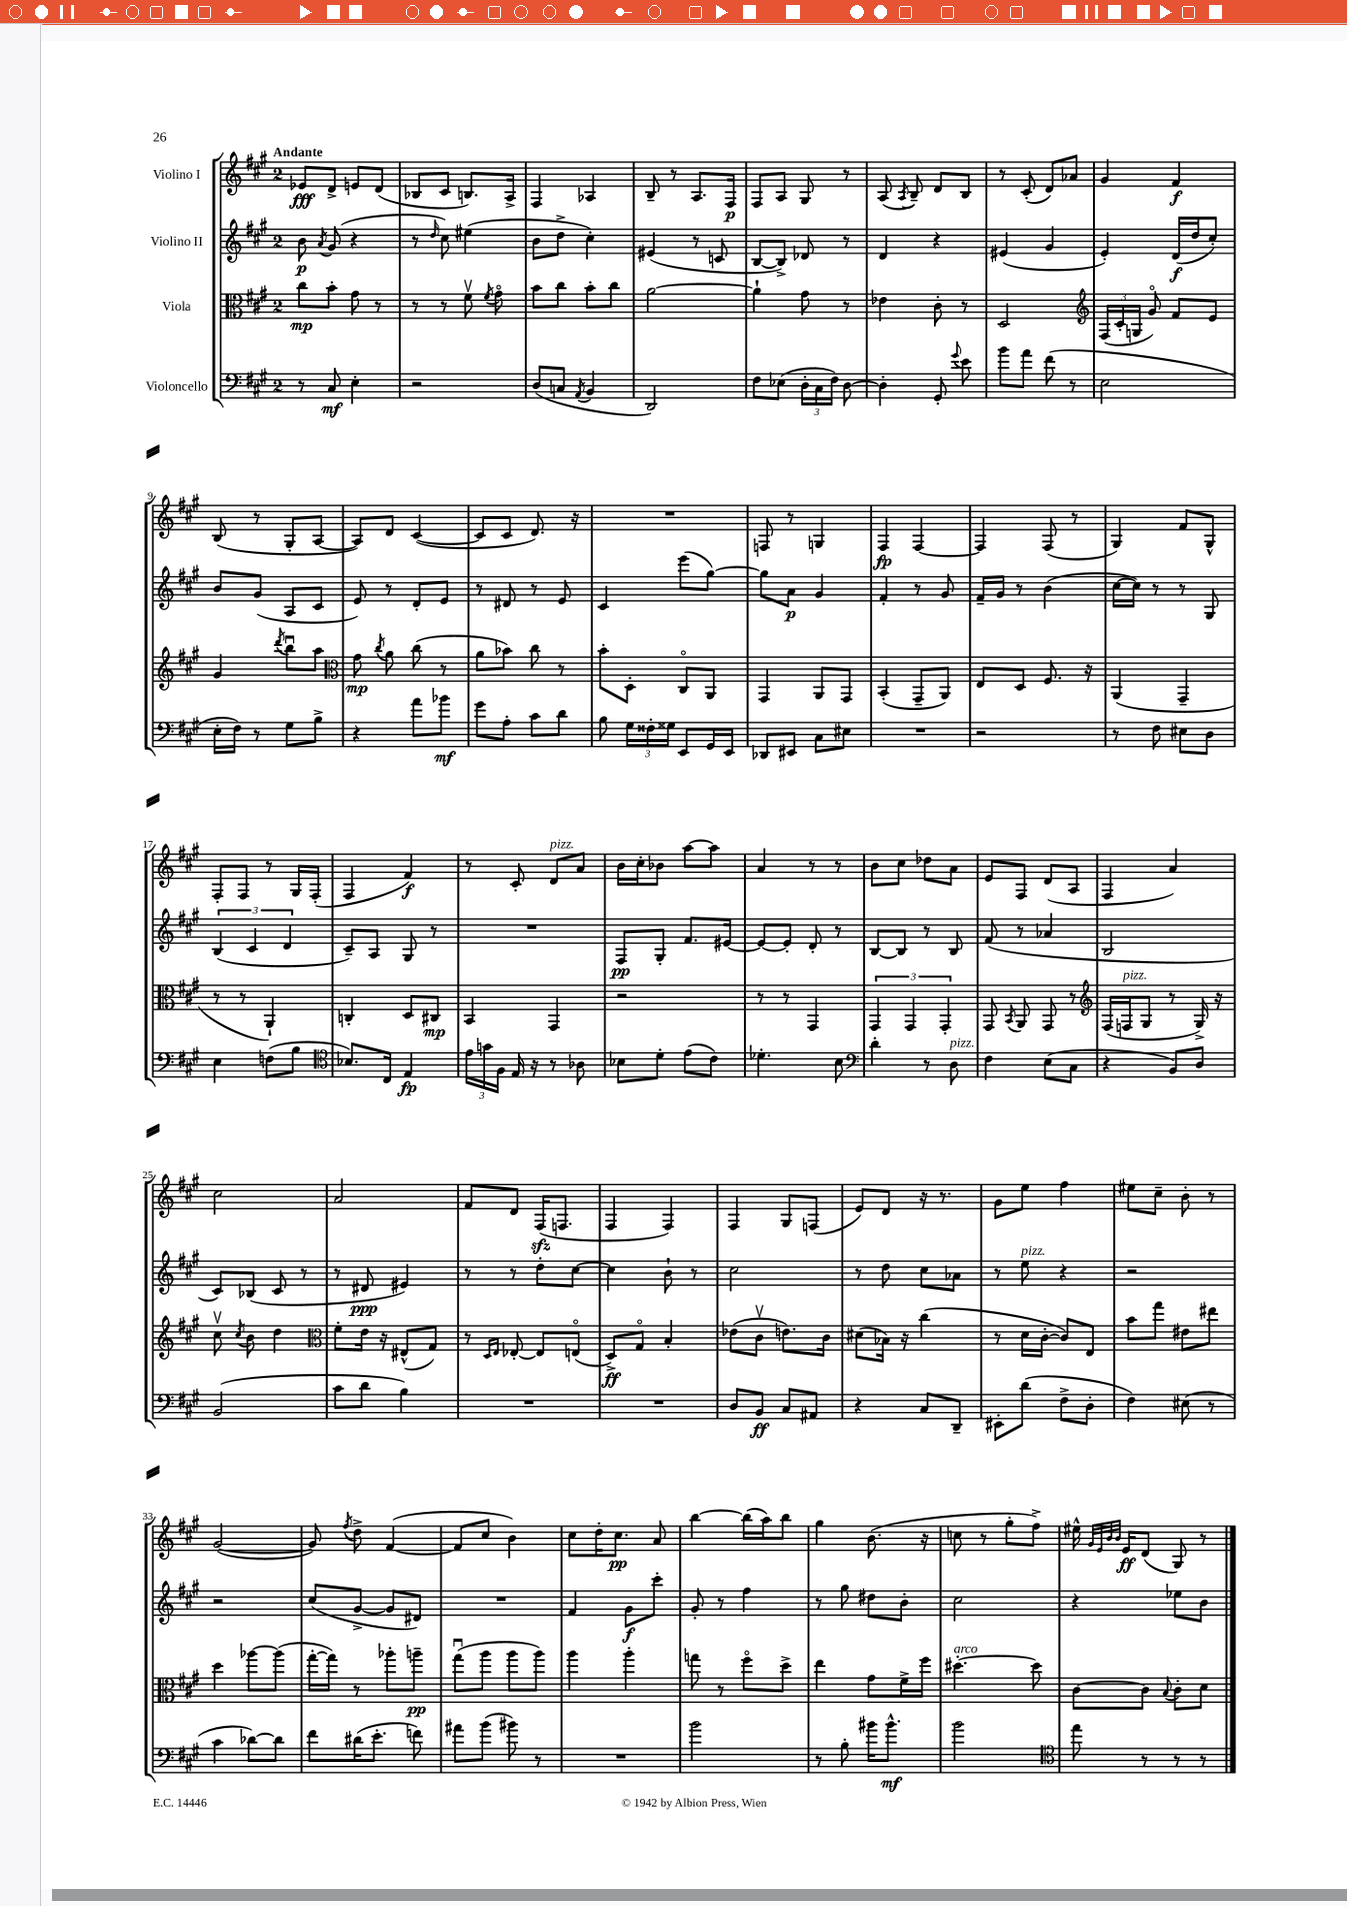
<<
\new StaffGroup <<
\new Staff = "s0" \with { instrumentName = "Violino I" } {
    \clef treble \key a \major \once \override Staff.TimeSignature.style = #'single-digit \time 2/4 \tempo "Andante"
    \autoBeamOff ees'8[\fff d'8]-> e'8[ d'8]( |
    bes8[ cis'8] b8.[) a16]-> |
    fis4 aes4 |
    b8-- r8 a8.[ fis16]\p |
    fis8[ a8] gis8 r8 |
    a8( \acciaccatura { a8 } b8--) d'8[ b8] |
    r8 cis'8-.( d'8[) aes'8] |
    gis'4 fis'4\f |
    b8( r8 gis8[-. a8]~ |
    a8[) d'8] cis'4~( |
    cis'8[ cis'8] d'8.) r16 |
    R2 |
    f8 r8 g4 |
    fis4\fp fis4~ |
    fis4 fis8( r8 |
    gis4) fis'8[ gis8]-^ |
    fis8[-. fis8] r8 gis16[ fis16]-.( |
    fis4 fis'4\f) |
    r8 cis'8-. d'8[^\markup { \italic "pizz." } a'8] |
    b'16[ cis''16-. bes'8] a''8[~ a''8] |
    a'4 r8 r8 |
    b'8[ cis''8] des''8[ a'8] |
    e'8[ fis8] d'8[( a8] |
    fis4 a'4) |
    cis''2 |
    a'2 |
    fis'8[ d'8] fis16[\sfz( f8.] |
    fis4 fis4) |
    fis4 gis8[ f8]( |
    e'8[) d'8] r16 r8. |
    gis'8[ e''8] fis''4 |
    eis''8[ cis''8]-- b'8-. r8 |
    gis'2~( |
    gis'8) \acciaccatura { fis''8 } d''8-> fis'4~( |
    fis'8[ cis''8] b'4) |
    cis''8[ d''16-. cis''8.]\pp a'8 |
    b''4~ b''16[( a''16) b''8] |
    gis''4 b'8.( r16 |
    c''8 r8 gis''8[-. fis''8]->) |
    eis''16-^ \grace { gis'32[ e'32 b'32 b'32] } e'16[\ff d'8]( gis8) r8 \bar "|." |
}
\new Staff = "s1" \with { instrumentName = "Violino II" } {
    \clef treble \key a \major \once \override Staff.TimeSignature.style = #'single-digit \time 2/4
    \autoBeamOff b'8\p \acciaccatura { a'8 } gis'8( r4 |
    r8 \grace { d''16 } cis''8) eis''4( |
    b'8[ d''8]-> cis''4-.) |
    eis'4( r8 c'8 |
    b8[~ b8]->) des'8 r8 |
    d'4 r4 |
    eis'4( gis'4 |
    e'4-.) d'16[\f( d''16 cis''8]-.) |
    b'8[ gis'8]( a8[ cis'8] |
    e'8) r8 d'8[-. e'8] |
    r8 dis'8 r8 e'8 |
    cis'4 e'''8[( gis''8]~) |
    gis''8[ a'8]\p gis'4 |
    fis'4-. r8 gis'8 |
    fis'16[-- gis'16] r8 b'4( |
    cis''16[~ cis''16]) r8 r8 gis8 |
    \tuplet 3/2 { b4( cis'4 d'4 } |
    cis'8[--) a8] gis8 r8 |
    R2 |
    fis8[\pp gis8]-. fis'8.[ eis'16]~ |
    eis'8[~ eis'8]-. d'8-. r8 |
    b8[~ b8] r8 b8 |
    fis'8( r8 aes'4 |
    b2 |
    cis'8[) bes8]( cis'8 r8 |
    r8 dis'8\ppp eis'4) |
    r8 r8 d''8[-. cis''8]~ |
    cis''4 b'8-! r8 |
    cis''2 |
    r8 d''8 cis''8[ aes'8] |
    r8 e''8^\markup { \italic "pizz." } r4 |
    r2 |
    r2 |
    cis''8[( gis'8]~-> gis'8[ dis'8]) |
    R2 |
    fis'4 gis'8[\f cis'''8]-. |
    gis'8-. r8 fis''4 |
    r8 gis''8 dis''8[ b'8]-. |
    cis''2 |
    r4 ees''8[ b'8] \bar "|." |
}
\new Staff = "s2" \with { instrumentName = "Viola" } {
    \clef alto \key a \major \once \override Staff.TimeSignature.style = #'single-digit \time 2/4
    \autoBeamOff cis''8[\mp b'8]-. gis'8 r8 |
    r8 r8 fis'8\upbow \acciaccatura { fis'8 } gis'8\flageolet |
    b'8[ cis''8] b'8[-. cis''8] |
    a'2~ |
    a'4-! gis'8 r8 |
    ees'4 cis'8-. r8 |
    d2 |
    \clef treble \tuplet 3/2 { fis16[( cis'16-. g16] } gis'8\flageolet) fis'8[ e'8] |
    gis'4 \acciaccatura { d'''8 } b''8[\downbow a''8] |
    \clef alto gis'8\mp \acciaccatura { cis''8 } a'8 cis''8( r8 |
    a'8[ bes'8]) cis''8 r8 |
    b'8[-. d8]-. cis8[\flageolet a,8] |
    gis,4 a,8[ gis,8] |
    b,4-.( gis,8[-- a,8]) |
    e8[ d8] fis8. r16 |
    a,4( gis,4-- |
    r8 r8 a,4-!) |
    c4-. d8[ cis8]\mp |
    b,4 gis,4 |
    r2 |
    r8 r8 gis,4 |
    \tuplet 3/2 { gis,4 gis,4 gis,4-. } |
    gis,8 \acciaccatura { b,8 } a,8 gis,8 r8 |
    \clef treble fis16[( f16^\markup { \italic "pizz." } gis8] r8 gis16->) r16 |
    cis''8\upbow \acciaccatura { cis''8 } b'8 d''4 |
    \clef alto fis'8[-. e'16] r16 eis8[-^( gis8]) |
    r8 \grace { d16[ e16] } ees8~-. ees8[ e8]\flageolet( |
    d8[->\ff) gis8]\flageolet b4-. |
    ees'8[( cis'8]\upbow e'8.[) cis'16] |
    dis'8[( bes16]) r16 cis''4( |
    r8 d'16[ cis'16]~-. cis'8[) e8] |
    b'8[ gis''8] eis'8[ eis''8] |
    d''4 aes''8[~ aes''8]( |
    gis''16[~-. gis''16]) r8 aes''8[-. a''8]--\pp |
    gis''8[\downbow( a''8] a''8[ a''8]) |
    a''4 a''4-. |
    g''8 r8 fis''8[\flageolet d''8]-> |
    e''4 gis'8[ fis'16-> fis''16] |
    dis''4.~-.^\markup { \italic "arco" } dis''8 |
    cis'8[~ cis'8] \appoggiatura { b8 } cis'8[-. d'8] \bar "|." |
}
\new Staff = "s3" \with { instrumentName = "Violoncello" } {
    \clef bass \key a \major \once \override Staff.TimeSignature.style = #'single-digit \time 2/4
    \autoBeamOff r8 cis8\mf e4-. |
    r2 |
    d8[( c8] \acciaccatura { a,8 } b,4 |
    d,2) |
    fis8[ ees8]( \tuplet 3/2 { d16[-. cis16 fis16]) } d8~ |
    d4-. gis,8-. \appoggiatura { gis'8 } e'8 |
    b'8[ a'8] fis'8( r8 |
    e2 |
    e16[-. fis16]) r8 gis8[ b8]-> |
    r4 a'8[ bes'8]\mf |
    gis'8[ a8]-. cis'8[ d'8] |
    b8 \tuplet 3/2 { gis16[ fisis16-. gisis16] } e,8[ gis,16 e,16] |
    des,8[ eis,8] cis8[ eis8] |
    R2 |
    r2 |
    r8 fis8 eis8[ d8] |
    e4 f8[( b8] |
    \clef tenor bes8.[) cis16] e4\fp |
    \tuplet 3/2 { e'16[ g'16 fis16] } e16 r16 r8 aes8 |
    bes8[ d'8]-. e'8[( cis'8]) |
    des'4.-. b8 |
    \clef bass d'4-. r8 d8^\markup { \italic "pizz." } |
    fis4 e8[( cis8] |
    r4 b,8[) d8] |
    b,2( |
    cis'8[ d'8] b4) |
    R2 |
    R2 |
    d8[ b,8]\ff cis8[ ais,8] |
    r4 cis8[ d,8]-- |
    eis,8[-. d'8]( fis8[-> d8]-. |
    fis4) eis8( r8 |
    cis'4 des'8[~) des'8] |
    fis'8[ dis'16( e'8.]-. f'8) |
    ais'8[ b'8]( bis'8) r8 |
    R2 |
    b'2 |
    r8 b8-. bis'16[ bis'8.]-^\mf |
    b'2 |
    \clef tenor e''8 r8 r8 r8 \bar "|." |
}
>>
>>
